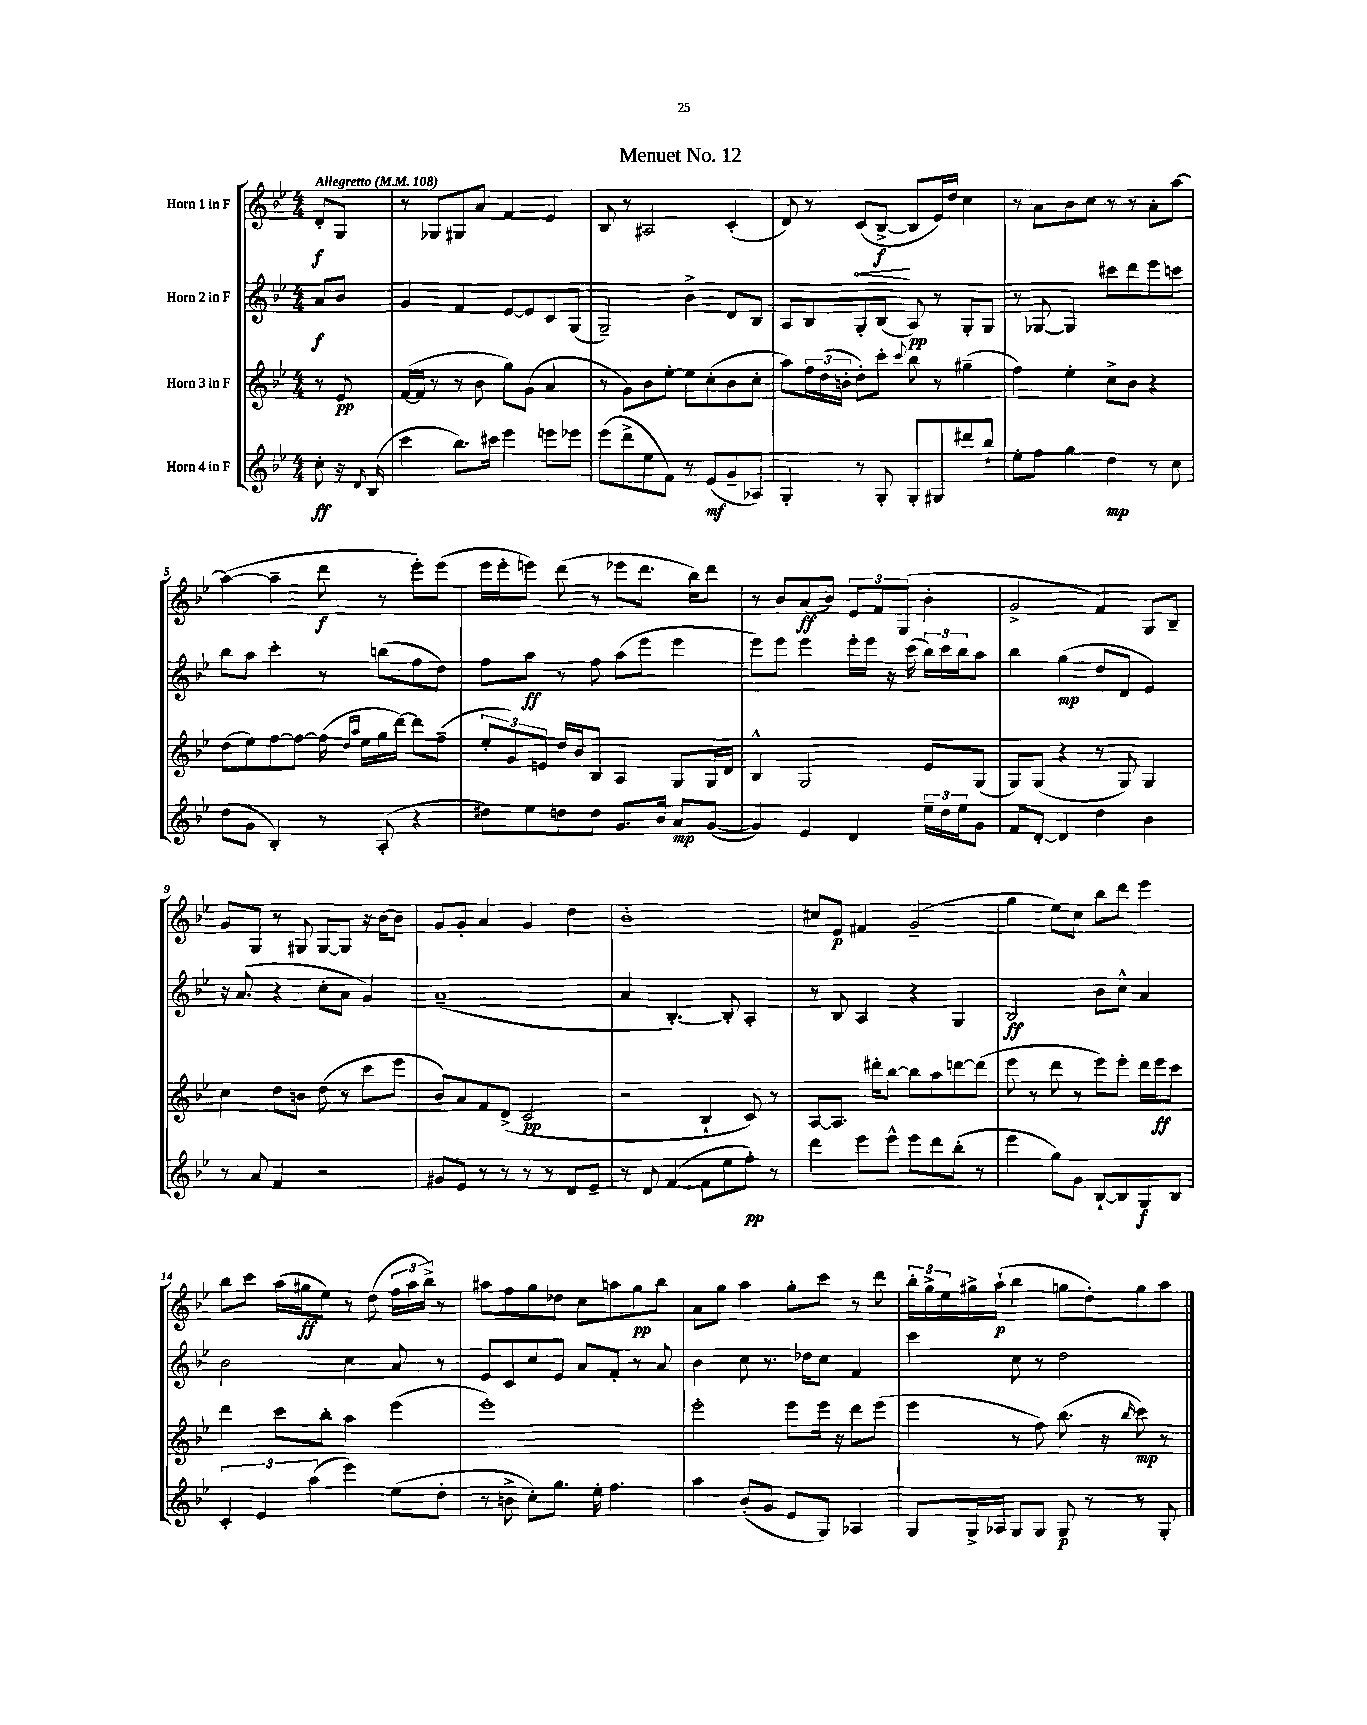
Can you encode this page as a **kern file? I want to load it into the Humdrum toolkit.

**kern	**kern	**kern	**kern
*staff4	*staff3	*staff2	*staff1
*clefG2	*clefG2	*clefG2	*clefG2
*k[b-e-]	*k[b-e-]	*k[b-e-]	*k[b-e-]
*M4/4	*M4/4	*M4/4	*M4/4
*MM108	*MM108	*MM108	*MM108
8cc'\	8r	8a/L	8d'/L
16r	8e-/	8b-/J	8G/J
16qqd/	.	.	.
(16B-/	.	.	.
=	=	=	=
4ccc\	([16f/LL	4g/	8r
.	16f/]JJ	.	.
.	8r	.	8G-/L
8.bb-\L)	8r	4f/	8G#/
.	8b-\	.	8a/J
16ccc#\Jk	.	.	.
4eee-\	8gg\L)	[8e-/L	4f/
.	(8g\J	8e-/]	.
8eee\L	4a/	8c/	4e-/
8eee-\J	.	(8G/J	.
=	=	=	=
(8eee-\L	8r	2G~/)	8B-/
8ddd^\	8g\L)	.	8r
8ee-\	8b-\	.	2A#/
8f\J)	[8ee-'\J	.	.
8r	8ee-\]L	4b-^\	.
(8e-/L	(8cc'\	.	.
8g~/	8b-\	8d/L	(4c'/
8A-/J)	8cc'\J	8B-/J	.
=	=	=	=
4G'/	8aa\L)	8A/L	8d/)
.	24ff\L	8B-/	8r
.	(24dd\	.	.
.	24b'\JJ	.	.
8r	8dd'\L)	8G'/	(8c/L
8G'/	8ccc'\J	(8B-/J	[8B-^/J
.	8qqccc/	.	.
8G'/L	8bb-\	8A/)	8B-/]L
8G#/	8r	8r	16e-/L)
.	.	.	16dd/JJ
8ddd#/	(4gg#~\	8G'/L	4cc\
8bb-`/J	.	8G/J	.
=	=	=	=
8ee-'\L	4ff\)	8r	8r
8ff\J	.	[8G-/	8a\L
4gg\	4ee-'\	4G-/]	8b-\
.	.	.	8cc\J
4dd\	8cc^\L	8ccc#\L	8r
.	8b-\J	8ddd\	8r
8r	4r	8eee-\	8a'\L
8cc\	.	8ccc\J	[8aa\J
=	=	=	=
(8dd\L	(8dd\L	8bb-\L	(4aa\_
8g\J	8ee-\)	8aa\J	.
4B-'/)	[8ff\	4ccc'\	4aa~\]
.	8ff\_J	.	.
8r	(16ff\]	8r	8ddd\
.	16qqdd/LL	.	.
.	16qqaa/JJ	.	.
.	16ee-\LL	.	.
(8A'/	16gg\	(8bb\L	8r
.	[16ddd\JJ)	.	.
4r	8ddd\]L	8ff\	8eee-'\L)
.	(8ff~\J	8dd\J)	(8eee-\J
=	=	=	=
8dd#\L)	12ee-'/L	8ff\L	16eee-\LL
.	.	.	16eee-'\J
.	12g/)	.	.
8ee-\	.	8aa\J	8eee\J)
.	12e/J	.	.
8dd\	16dd/LL	8r	(8ddd\
.	16b-/J	.	.
8dd\J	8B-/J	8ff\	8r
8.g/L	4A/	(8aa\L	8eee-\L
.	.	8eee-\J	8.ddd\J
16b-/Jk	.	.	.
8a/L	8G/L	4eee-\	.
.	.	.	16bb-\LK)
([8g/J	16G/L	.	8ddd\J
.	16d/JJ	.	.
=	=	=	=
4g/])	4B-^^/	8eee-\L)	8r
.	.	8eee-\J	8b-/L
4e-/	2G/	4eee-\	(8a/
.	.	.	8b-/J)
4d/	.	16eee-'\LL	12e-/L
.	.	16eee-\JJ	.
.	.	.	12f/
.	.	16r	.
.	.	.	(12G/J
.	.	(16ccc\	.
24ee-~\LL	8e-/L	24bb-\LL)	4b-'\
24dd\	.	24ccc\	.
24ee-\J	.	24bb-\J	.
8g\J	(8G/J	8aa\J	.
=	=	=	=
8f/L	8G/L)	4bb-\	2g^/
[8d'/J	(8G/J	.	.
4d/]	4r	(4gg\	.
4dd\	8r	8dd/L	4f/)
.	8G/)	8d/J	.
4b-\	4G/	4e-/)	8G/L
.	.	.	8B-~/J
=	=	=	=
8r	4cc\	16r	8g/L
.	.	(8.a/	.
8a/	.	.	8G/J
4f/	8dd\L	4r	8r
.	8b\J	.	8G#/
2r	(8dd\	8cc'\L	[8G#/L
.	8r	8a\J	8G#/]J
.	8ccc\L	4g/)	16r
.	.	.	[16b-\LK
.	8eee-\J	.	8b-\]J
=	=	=	=
8g#/L	8b-/L)	(1a~	8g/L
8e-/J	8a/	.	8g'/J
8r	8f/	.	4a/
8r	(8d^/J	.	.
8r	2c/	.	4g/
8r	.	.	.
8d/L	.	.	4dd\
8e-~/J	.	.	.
=	=	=	=
8r	2r	4a/	1b-'
8d/	.	.	.
([4f/	.	[4.B-'/)	.
8f\]L	4B-`/	.	.
8ee-\	.	8B-'/]	.
8ff'\J)	8c/)	4A'/	.
8r	8r	.	.
=	=	=	=
4ddd\	[8A/L	8r	8cc#/L
.	8.A/]J	8B-/	8e-/J
8eee-\L	.	4A/	4f#/
.	16ddd#'\LK	.	.
8eee-^^\J	[8bb-\J	.	.
8eee-\L	8bb-\]L	4r	(2g~/
8ddd\	8aa\	.	.
(8bb-'\J	[8ddd\	4G/	.
8r	(8ddd\]J	.	.
=	=	=	=
4eee-\	8eee-\	2B-/	4gg\
.	8r	.	.
8gg\L)	8ddd\	.	8ee-\L)
8g\J	8r	.	8cc\J
[8B-`/L	8eee-\L)	8b-\L	8bb-\L
8B-/]	8eee-'\J	8cc^^\J	8ddd\J
8G/	16ddd\LL	4a/	4eee-\
.	16eee-\J	.	.
8B-/J	8ccc\J	.	.
=	=	=	=
6c'/	4ddd\	2b-\	8bb-\L
.	.	.	8ccc\J
6e-/	.	.	.
.	8ccc\L	.	(16aa\LL
.	.	.	16gg#\J
(6aa\	.	.	.
.	8bb-'\J	.	8ee-\J)
4eee-\)	4aa\	4cc\	8r
.	.	.	(8dd\
(8ee-\L	(4eee-\	8a/	24ff\LL
.	.	.	24aa\
.	.	.	24bb-^\JJ)
8dd'\J	.	8r	8r
=	=	=	=
8r	1eee-')	8e-/L	8aa#\L
8b^\	.	8c/	8ff\
8cc'\L)	.	8cc/	8gg\
8.gg\J	.	8e-/J	8dd-\J
.	.	8a/L	8cc\L
16ee-'\	.	.	.
4.ff\	.	8f'/J	8aa\
.	.	8r	8gg\
.	.	8a/	8bb-\J
=	=	=	=
4aa\	2eee-'\	4b-\	8a\L
.	.	.	8gg\J
(8b-'/L	.	8cc\	4aa\
8g/J	.	8.r	.
8e-/L	8eee-\L	.	8gg'\L
.	.	16dd-\LK	.
8G/J)	16eee-\Jk	8cc\J	8ccc\J
.	16r	.	.
4A-/	8ddd\L	4f/	8r
.	(8eee-\J	.	8ddd\
=	=	=	=
8G/L	4eee-\	4ccc\	24bb-'\LL
.	.	.	24gg^\
.	.	.	24ee-\
16G^/L	.	.	16gg#^\
16A-/JJ	.	.	(16aa`\JJ
8G/L	8r	8cc\	4bb-\
8G/J	8ff\)	8r	.
8G/	(8.bb-\	2dd\	8gg\L
8r	.	.	8dd'\)
.	16r	.	.
.	16qqbb-/	.	.
8r	8ccc\)	.	8gg\
8G'/	8r	.	8aa\J
==	==	==	==
*-	*-	*-	*-
